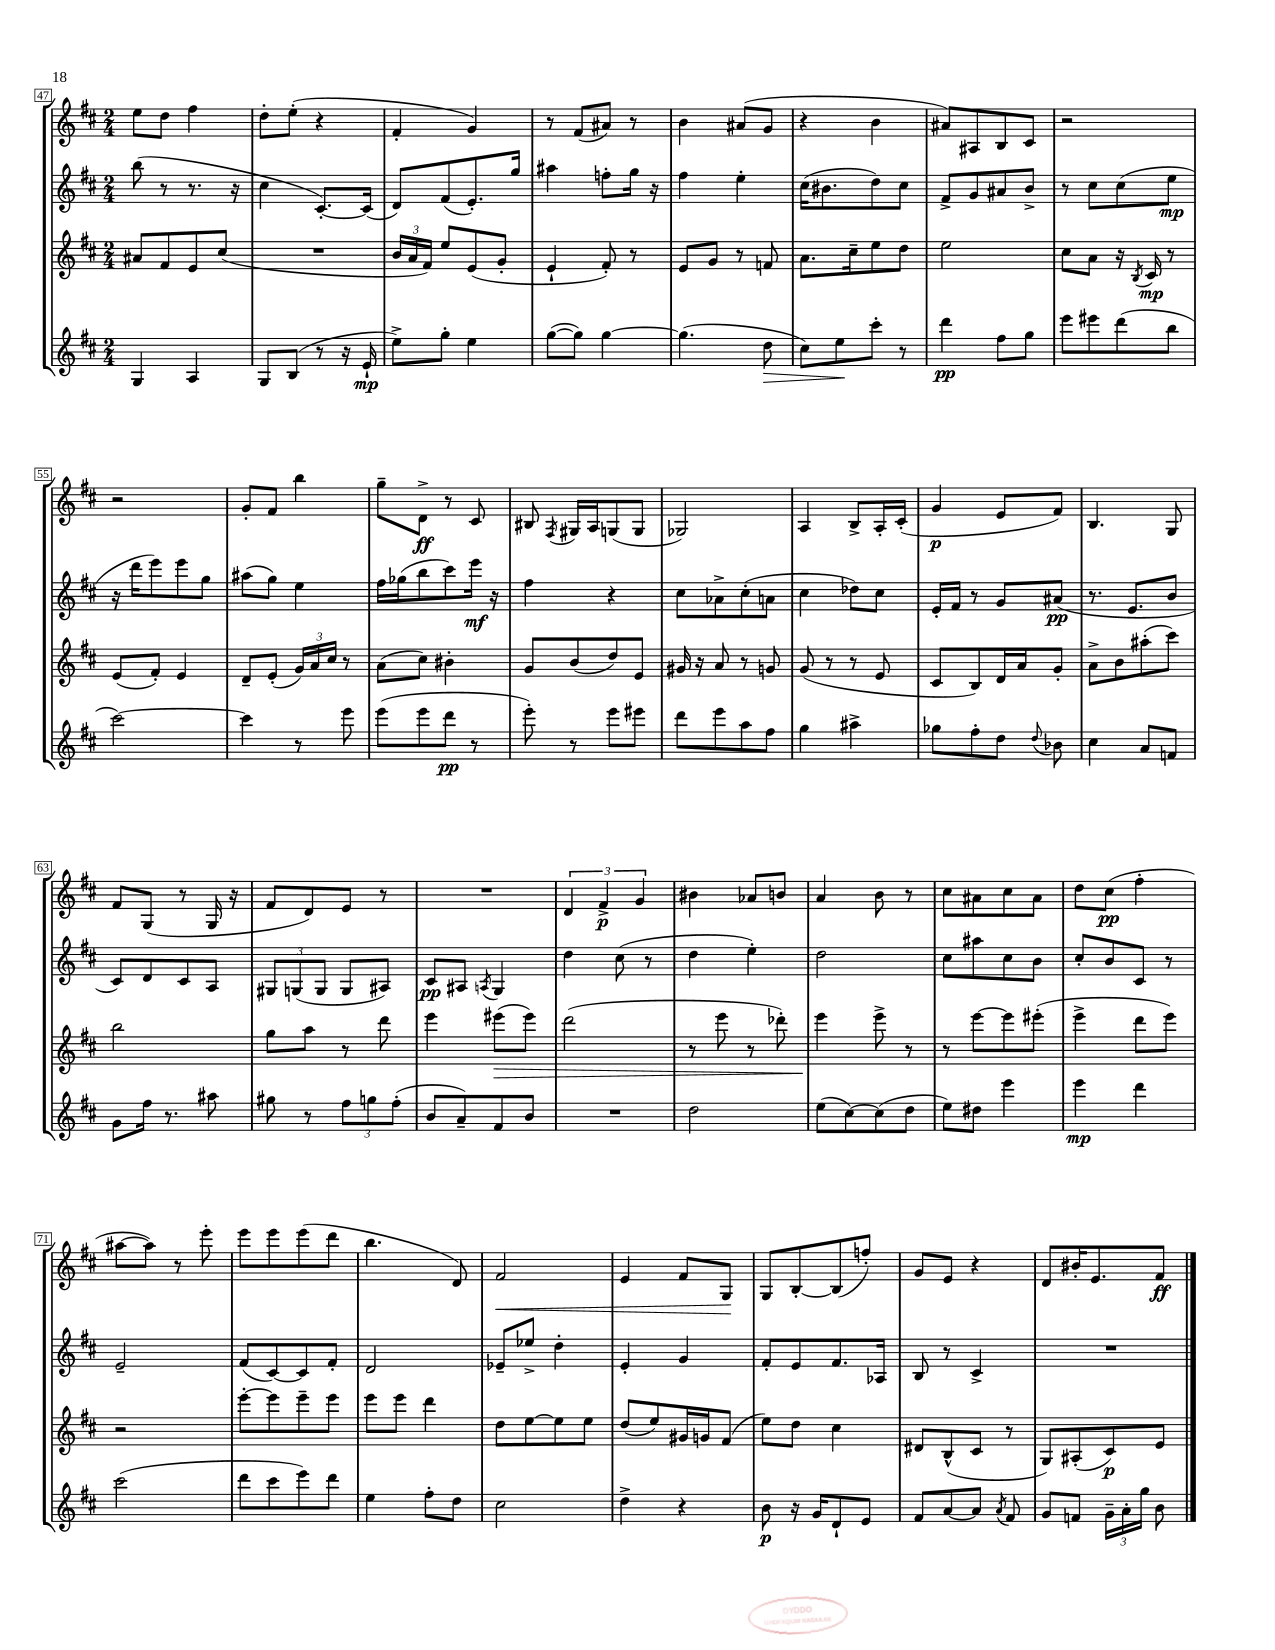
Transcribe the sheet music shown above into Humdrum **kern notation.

**kern	**kern	**kern	**kern
*staff4	*staff3	*staff2	*staff1
*clefG2	*clefG2	*clefG2	*clefG2
*k[f#c#]	*k[f#c#]	*k[f#c#]	*k[f#c#]
*M2/4	*M2/4	*M2/4	*M2/4
4G	8a#	(8bb	8ee
.	8f#	8r	8dd
4A	8e	8.r	4ff#
.	(8cc#	.	.
.	.	16r	.
=	=	=	=
8G	2r	4cc#	8dd'
(8B	.	.	(8ee'
8r	.	[8.c#')	4r
16r	.	.	.
16e`	.	(16c#]	.
=	=	=	=
8ee^)	24b	8d)	4f#'
.	24a	.	.
.	24f#)	.	.
8gg'	8ee	(8f#	.
4ee	(8e	8.e')	4g)
.	8g'	.	.
.	.	16gg	.
=	=	=	=
([8gg	4e`	4aa#	8r
8gg])	.	.	(8f#
[4gg	8f#')	8ff'	8a#)
.	8r	16gg	8r
.	.	16r	.
=	=	=	=
(4.gg]	8e	4ff#	4b
.	8g	.	.
.	8r	4ee'	(8a#
8dd	8f	.	8g
=	=	=	=
8cc#)	8.a	(16cc#	4r
.	.	8.b#	.
8ee	.	.	.
.	16cc#~	.	.
8ccc#'	8ee	8dd)	4b
8r	8dd	8cc#	.
=	=	=	=
4ddd	2ee	8f#^	8a#)
.	.	8g	8A#
8ff#	.	8a#	8B
8gg	.	8b^	8c#
=	=	=	=
8eee	8cc#	8r	2r
8eee#	8a	8cc#	.
(8ddd	16r	(8cc#	.
.	8qB	.	.
.	16c#	.	.
8bb	8r	8ee	.
=	=	=	=
[2ccc#)	(8e	16r	2r
.	.	16ddd	.
.	8f#')	8eee)	.
.	4e	8eee	.
.	.	8gg	.
=	=	=	=
4ccc#]	8d~	(8aa#	8g'
.	(8e'	8gg)	8f#
8r	24g)	4ee	4bb
.	24a	.	.
.	24cc#	.	.
8eee	8r	.	.
=	=	=	=
(8eee	(8a	16ff#	8gg~
.	.	(16gg-	.
8eee	8cc#)	8bb	8d^
8ddd	4b#'	8ccc#)	8r
8r	.	16eee	8c#
.	.	16r	.
=	=	=	=
8eee')	8g	4ff#	8B#
.	.	.	8qF#
8r	(8b	.	16G#
.	.	.	16A
8eee	8dd)	4r	(8G
8eee#	8e	.	8G
=	=	=	=
8ddd	16g#	8cc#	2G-)
.	16r	.	.
8eee	8a	8a-^	.
8aa	8r	(8cc#'	.
8ff#	8g	8a	.
=	=	=	=
4gg	(8g	4cc#	4A
.	8r	.	.
4aa#^	8r	8dd-)	8B^
.	8e	8cc#	16A'
.	.	.	(16c#'
=	=	=	=
8gg-	8c#	16e'	4g
.	.	16f#	.
8ff#'	8B)	8r	.
8dd	16d	8g	8e
.	16a	.	.
8qqdd	.	.	.
8b-	8g'	(8a#	8f#)
=	=	=	=
4cc#	8a^	8.r	4.B
.	8b	.	.
.	.	8.e	.
8a	(8aa#'	.	.
8f	8ccc#)	8b	8G
=	=	=	=
8g	2bb	8c#)	8f#
16ff#	.	8d	(8G
8.r	.	.	.
.	.	8c#	8r
8aa#	.	8A	16G
.	.	.	16r
=	=	=	=
8gg#	8gg	12G#	8f#
.	.	(12G	.
8r	8aa	.	8d)
.	.	12G	.
12ff#	8r	8G	8e
12gg	.	.	.
.	8ddd	8A#)	8r
(12ff#'	.	.	.
=	=	=	=
8b	4eee	8c#	2r
8a~)	.	8A#	.
.	.	8qA	.
8f#	(8eee#	4G	.
8b	8eee#)	.	.
=	=	=	=
2r	(2ddd	4dd	6d
.	.	.	6f#^
.	.	(8cc#	.
.	.	.	6g
.	.	8r	.
=	=	=	=
2dd	8r	4dd	4b#
.	8eee	.	.
.	8r	4ee')	8a-
.	8ddd-')	.	8b
=	=	=	=
(8ee	4eee	2dd	4a
[8cc#)	.	.	.
(8cc#]	8eee^	.	8b
8dd	8r	.	8r
=	=	=	=
8ee)	8r	8cc#	8cc#
8dd#	[8eee	8aa#	8a#
4eee	8eee]	8cc#	8cc#
.	(8eee#'	8b	8a#
=	=	=	=
4eee	4eee^	8cc#'	8dd
.	.	8b	(8cc#
4ddd	8ddd	8c#	4ff#'
.	8eee)	8r	.
=	=	=	=
(2ccc#	2r	2e~	[8aa#
.	.	.	8aa#])
.	.	.	8r
.	.	.	8eee'
=	=	=	=
8ddd	[8eee'	(8f#	8eee
8ccc#	8eee]	[8c#)	8eee
8eee)	8eee~	8c#]	(8eee
8ddd	8eee	8f#'	8ddd
=	=	=	=
4ee	8eee	2d	4.bb
.	8eee	.	.
8ff#'	4ddd	.	.
8dd	.	.	8d)
=	=	=	=
2cc#	8dd	8e-~	2f#
.	[8ee	8ee-^	.
.	8ee]	4dd'	.
.	8ee	.	.
=	=	=	=
4dd^	(8dd	4e'	4e
.	8ee)	.	.
4r	16g#	4g	8f#
.	16g	.	.
.	(8f#	.	8G
=	=	=	=
8b	8ee)	8f#'	8G
16r	8dd	8e	[8B'
16g	.	.	.
8d`	4cc#	8.f#	(8B]
8e	.	.	8ff')
.	.	16A-	.
=	=	=	=
8f#	8d#	8B	8g
[8a	(8B^^	8r	8e
8a]	8c#	4c#^	4r
8qa	.	.	.
8f#	8r	.	.
=	=	=	=
8g	8G)	2r	8d
8f	(8A#'	.	16b#'
.	.	.	8.e
24g~	8c#)	.	.
24a'	.	.	.
24gg	.	.	.
8b	8e	.	8f#
==	==	==	==
*-	*-	*-	*-
